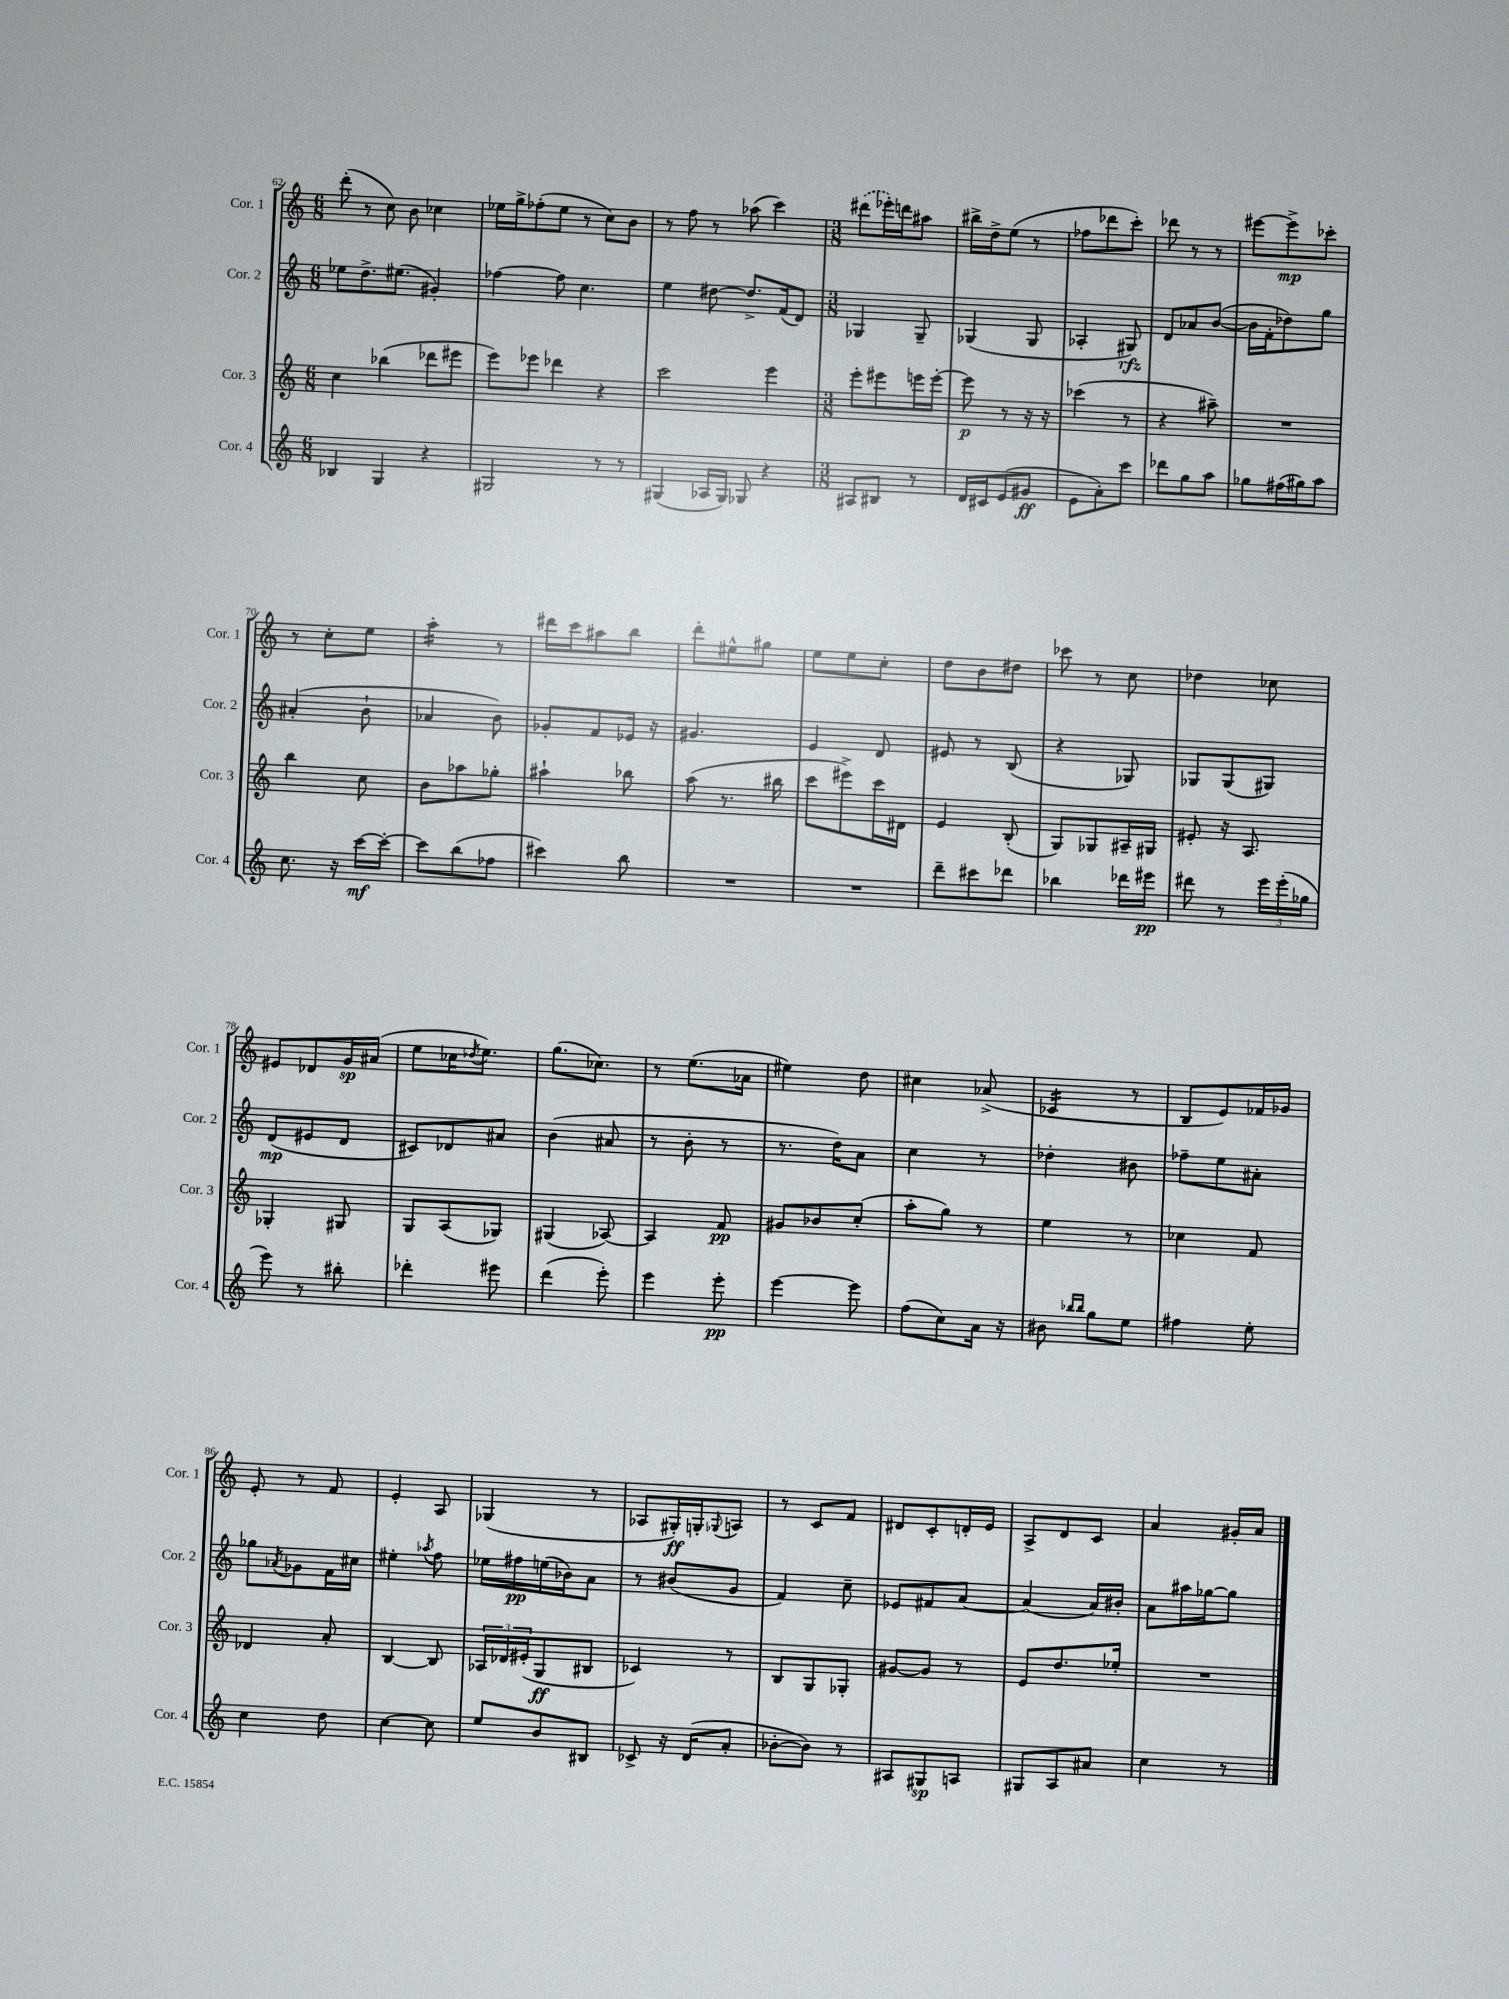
<<
\new StaffGroup <<
\new Staff = "s0" \with { instrumentName = "Cor. 1" shortInstrumentName = "Cor. 1" } {
    \clef treble \key c \major \numericTimeSignature \time 6/8
    d'''8-.( r8 c''8) b'8 ces''4 |
    ees''16 g''16-> fes''8-.( ees''8 r8 c''8) b'8 |
    r8 f''8 r8 aes''8( c'''4) |
    \numericTimeSignature \time 3/8 \once \slurDashed dis'''8( ees'''16-.) d'''16 ais''8 |
    bis''16-> d''16-> e''8( r8 |
    fes''8 des'''8 c'''8-.) |
    des'''8 r8 r8 |
    eis'''8~ eis'''8->\mp ces'''8-. |
    r8 c''8-. e''8 |
    a''4:16-. r8 |
    dis'''16 c'''16 ais''8 b''8 |
    d'''8-. eis''8-^ gis''8 |
    e''8 e''8 c''8-. |
    d''8 b'8 dis''8 |
    ces'''8 r8 c''8 |
    des''4 ces''8 |
    eis'8 des'8 g'16\sp ais'16( |
    e''8 ces''16 \acciaccatura { des''8 } e''8.) |
    g''8.( ces''8.) |
    r8 e''8.( aes'16 |
    eis''4) d''8 |
    cis''4 aes'8->( |
    ces'4:16 r8 |
    b8 e'8) fes'16 ges'16 |
    e'8-. r8 f'8 |
    e'4-. a8 |
    ges4( r8 |
    aes8 gis16-.\ff) g16-. \appoggiatura { ges8 } a8 |
    r8 c'8 f'8 |
    dis'8 c'8-. d'16-. e'16 |
    a8-> d'8 c'8 |
    a'4 gis'16-. a'16 \bar "|." |
}
\new Staff = "s1" \with { instrumentName = "Cor. 2" shortInstrumentName = "Cor. 2" } {
    \clef treble \key c \major \numericTimeSignature \time 6/8
    ees''8 d''8.-> eis''8.( gis'4-.) |
    fes''4~ fes''8 c''4. |
    e''4 dis''8~ dis''8.-> f'16( d'8) |
    \numericTimeSignature \time 3/8 ges4 ges8-- |
    ges4( ges8 |
    aes4-. gis8\rfz) |
    d'8 aes'8 b'8~( |
    b'16 f'16-. des''8) g''8 |
    ais'4-.( b'8-! |
    aes'4 b'8) |
    ges'8-. f'8 ees'16 r16 |
    gis'4. |
    e'4 d'8 |
    eis'8 r8 b8( |
    r4 ges8) |
    ges8 ges8( gis8) |
    d'8\mp( eis'8 d'8 |
    cis'8) des'8 ais'8 |
    b'4( ais'8 |
    r8 b'8-. r8 |
    r8. d''16) a'8 |
    c''4 r8 |
    des''4-. bis'8 |
    fes''8-- e''8 ais'8-. |
    ges''8 \acciaccatura { aes'8 } ges'8 f'16 cis''16 |
    eis''4-. \acciaccatura { aes''8 } f''8 |
    ees''16 fis''16\pp e''16( bes'16) a'8 |
    r8 bis'8( g'8 |
    f'4) c''8-- |
    ees'8 fis'8 a'8~ |
    a'4( a'16) bis'16-. |
    a'8 ais''16 ges''16~ ges''8 \bar "|." |
}
\new Staff = "s2" \with { instrumentName = "Cor. 3" shortInstrumentName = "Cor. 3" } {
    \clef treble \key c \major \numericTimeSignature \time 6/8
    c''4 bes''4( des'''8 eis'''8 |
    e'''8) ees'''8 des'''4 r4 |
    c'''2 e'''4 |
    \numericTimeSignature \time 3/8 e'''8-. eis'''8 e'''16 e'''16~-. |
    e'''8\p r8 r16 r16 |
    ces'''4( r8 |
    r4 ais''8--) |
    R4. |
    b''4 c''8 |
    b'8 aes''8 ges''8-. |
    ais''4-! bes''8 |
    a''8( r8. bis''16 |
    c'''8 eis'''8->) c'''16 dis'16 |
    e'4 b8-.( |
    g8) ges8 ais16-- gis16 |
    eis'8-. r16 a8. |
    ges4-. gis8 |
    g8 a8( ges8) |
    gis4( aes8~) |
    aes4 f'8\pp |
    gis'8 bes'8 c''8-.( |
    a''8-. g''8) r8 |
    e''4 r8 |
    ces''4 f'8 |
    des'4 a'8-. |
    b4~ b8 |
    \tuplet 3/2 { aes16 des'16 eis'16-.( } g8\ff bis8 |
    ces'4) r8 |
    b8 g8 ges8-. |
    gis'8~ gis'8 r8 |
    e'8 d''8. ees''16-. |
    R4. \bar "|." |
}
\new Staff = "s3" \with { instrumentName = "Cor. 4" shortInstrumentName = "Cor. 4" } {
    \clef treble \key c \major \numericTimeSignature \time 6/8
    bes4 g4 r4 |
    gis2 r8 r8 |
    gis4( aes16 gis16) ges8 r4 |
    \numericTimeSignature \time 3/8 ais8 bis8 r8 |
    d'16 cis'16 e'8( gis'8\ff |
    e'8 a'8-.) c'''8 |
    des'''8 g''8 a''8 |
    ges''8 fis''16( gis''16) a''8 |
    c''8. r16 c'''16~\mf c'''16~-. |
    c'''8 b''8( fes''8 |
    cis'''4) b''8 |
    R4. |
    R4. |
    d'''8-- cis'''8 des'''8 |
    bes''4 des'''16 eis'''16\pp |
    dis'''8 r8 \tuplet 3/2 { e'''16 e'''16-.( ges''16 } |
    e'''8) r8 bis''8-. |
    des'''4-. eis'''8 |
    d'''4( e'''8-.) |
    e'''4 e'''8-.\pp |
    e'''4~ e'''8 |
    f''8( c''8) a'16 r16 |
    bis'8 \grace { bes''16 bes''16 } g''8 e''8 |
    fis''4 e''8-. |
    c''4 d''8 |
    c''4~ c''8 |
    e''8 b'8 bis8 |
    ces'8-> r16 d'16( a'8-. |
    bes'8~-. bes'8) r8 |
    ais8 gis8\sp a8 |
    gis8 a8 ais'8 |
    c''4 r8 \bar "|." |
}
>>
>>
\layout { \context { \Score currentBarNumber = #62 } }
